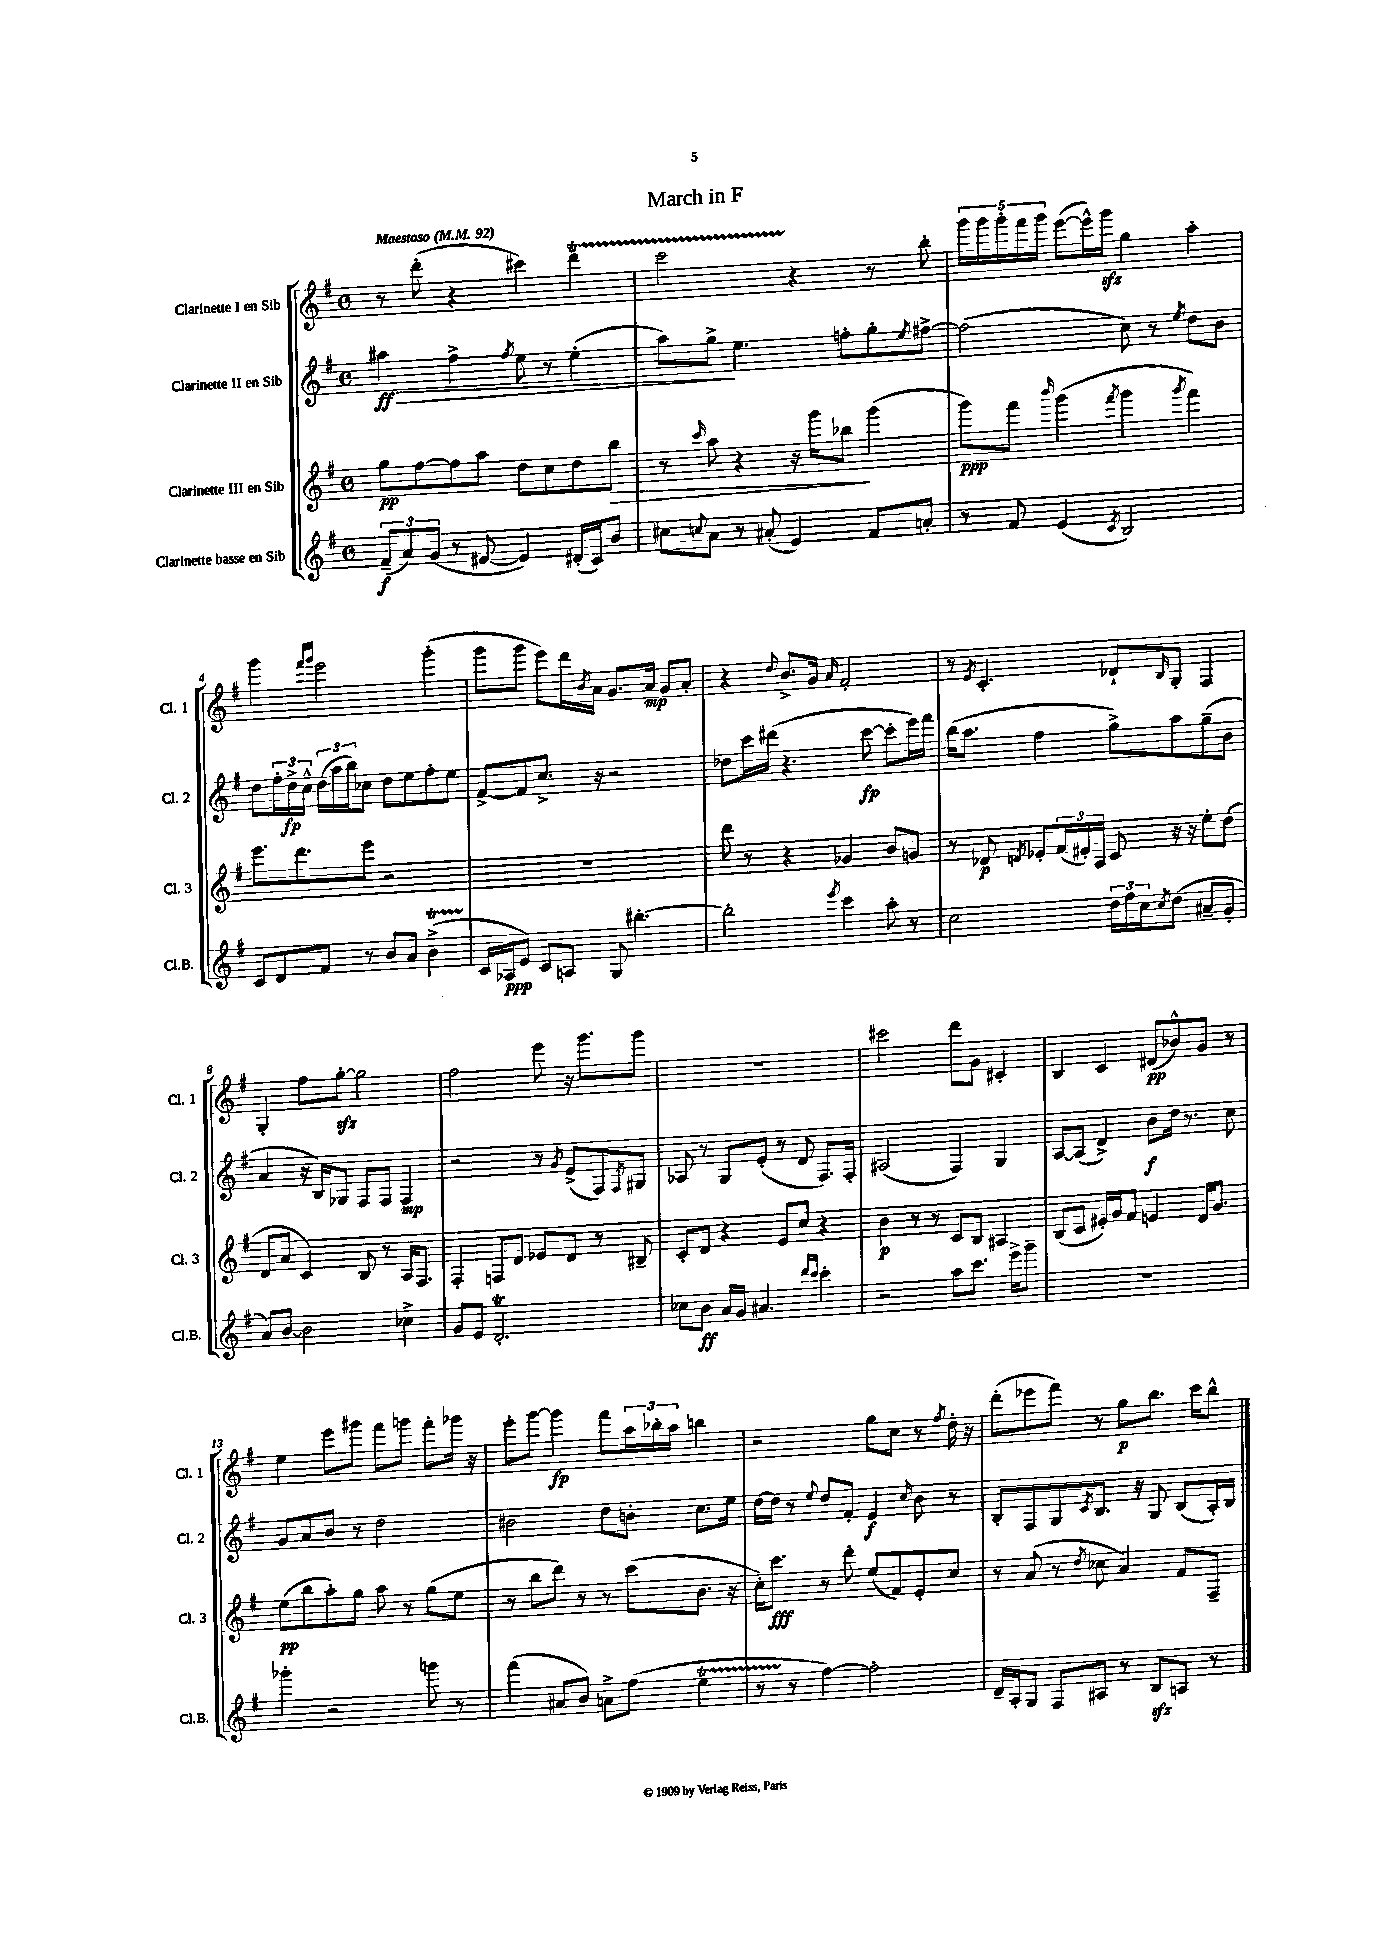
\header { title = "March in F" }
<<
\new StaffGroup <<
\new Staff = "s0" \with { instrumentName = "Clarinette I en Sib" shortInstrumentName = "Cl. 1" } {
    \clef treble \key g \major \defaultTimeSignature \time 4/4 \tempo "Maestoso" 4 = 92
    r8 d'''8-.( r4 cis'''4) d'''4\startTrillSpan |
    c'''2 r4\stopTrillSpan r8 b''8-. |
    \tuplet 5/4 { g'''16 g'''16 g'''16-. fis'''16 g'''16 } e'''8~( e'''16-^) g'''16\sfz g''4 a''4-. |
    g'''4 \grace { fis'''16 g'''16 } e'''2 g'''4-.( |
    g'''8 g'''8 e'''8) d'''16 \acciaccatura { b'8 } a'16 g'8. a'16\mp g'8 a'8-. |
    r4 \appoggiatura { d''8 } b'8.-> g'16 \grace { a'16 } fis'2-. |
    r8 \acciaccatura { e'8 } c'4.-. des'8-! \grace { b16 } g8-. fis4 |
    g4-. fis''8 g''8~-.\sfz g''2 |
    fis''2 e'''8 r16 g'''8. g'''8 |
    R1 |
    cis'''2 d'''8 g'8 cis'4-. |
    b4 c'4 dis'8\pp( bes'8-^) g'8 r8 |
    e''4 e'''8 gis'''8 fis'''8 g'''8 fis'''8-. ges'''16 r16 |
    e'''8-. g'''8~ g'''4\fp fis'''8 \tuplet 3/2 { a''16 bes''16-. a''16 } b''4 |
    r2 g''8 c''8 r8 \acciaccatura { fis''8 } d''16-. r16 |
    d'''8-.( ees'''8 fis'''8) r8 g''8\p b''8. c'''16 b''8-^ \bar "|." |
}
\new Staff = "s1" \with { instrumentName = "Clarinette II en Sib" shortInstrumentName = "Cl. 2" } {
    \clef treble \key g \major \defaultTimeSignature \time 4/4
    ais''4\ff\> fis''4-> \acciaccatura { fis''8 } e''8 r8 e''4-.( |
    a''8) g''8->\! e''4. f''8-. g''8-. \acciaccatura { e''8 } fis''8~-> |
    fis''2( c''8) r8 \acciaccatura { e''8 } d''8 b'8 |
    d''8 \tuplet 3/2 { fis''16-. d''16->\fp c''16-^ } \tuplet 3/2 { d''16( a''16 b''16) } ces''8 d''8 e''8 fis''8-. e''8 |
    fis'8~-> fis'8 c''8.-> r16 r2 |
    des''8 c'''16 dis'''16( r4. c'''8~\fp c'''8-. e'''16) fis'''16 |
    b''16( a''8. fis''4 g''8->) a''8 g''8--( b'8 |
    a'4 r16 b16) ges8 fis8 fis8 fis4\mp |
    r2 r8 \acciaccatura { g'8 } e'8->( fis8) \acciaccatura { fis8 } gis8 |
    aes8 r8 g8 e'8-.( r8 d'8 fis8.) fis16-. |
    ais2( fis4) g4 |
    a8~ a8( d'4->) b'8\f d''16 r8. c''8 |
    g'8 a'8 b'8 r8 d''2 |
    bis'2 d''8 b'8-. c''8. e''16 |
    d''16~ d''16 r8 \appoggiatura { e''8 } d''8 fis'8-. e'4\f \grace { c''16 } b'8 r8 |
    b8-. fis8 g8 \acciaccatura { c'8 } b8. r16 g8 b8( a16-.) b16 \bar "|." |
}
\new Staff = "s2" \with { instrumentName = "Clarinette III en Sib" shortInstrumentName = "Cl. 3" } {
    \clef treble \key g \major \defaultTimeSignature \time 4/4
    g''8\pp fis''8~ fis''8 a''8 d''8 c''8 d''8 b''8\> |
    r8 \grace { c'''16 } a''8 r4 r16 g'''16 bes''8\! g'''4( |
    g'''8\ppp) fis'''8 \grace { b'''16 } g'''4( \acciaccatura { fis'''8 } g'''4 \acciaccatura { g'''8 } fis'''4) |
    e'''8. d'''8. e'''8 r2 |
    R1 |
    d'''8 r8 r4 ges'4 b'8 g'8 |
    r8 des'8\p \acciaccatura { d'8 } ees'8-. \tuplet 3/2 { fis'16( eis'16-.) a16 } c'8 r16 r16 e''8-. d''8( |
    d'8 a'8 c'4) b8 r8 a16 fis8. |
    fis4-. f8 d'8 ees'8 d'8 r8 bis8-- |
    c'8-. d'8 r4 e'8 c''8 r4 |
    b'4\p r8 r8 c'8 b8 ais4 |
    b8( c'8 eis'16-.) g'16 fis'8 e'4 d'16 g'8. |
    e''8\pp( b''8 a''8-.) g''8 a''8 r8 g''8( e''8 |
    r8 b''8 d'''8) r8 r8 c'''8( b'8. r16 |
    c''16-.) c'''8.\fff r8 d'''8-. e''8( fis'8) e'8-. c''8 |
    r8 a'8( r8 \acciaccatura { d''8 } ces''8 a'4) fis'8 fis8-- \bar "|." |
}
\new Staff = "s3" \with { instrumentName = "Clarinette basse en Sib" shortInstrumentName = "Cl.B." } {
    \clef treble \key g \major \defaultTimeSignature \time 4/4
    \tuplet 3/2 { fis'8--\f( a'8) g'8( } r8 eis'8~ eis'4) dis'16-.( c'16) b'8 |
    cis''8 \appoggiatura { c''8 } a'8 r8 ais'8-.( e'4) fis'8 a'8-. |
    r8 fis'8 e'4( \acciaccatura { c'8 } b2) |
    c'8 d'8 fis'8 r8 b'8 a'8 b'4->\startTrillSpan( |
    c'16\stopTrillSpan aes16\ppp e'8) c'8 a8 g8 bis''4.~-. |
    bis''2-. \acciaccatura { e'''8 } c'''4 a''8-. r8 |
    c''2 \tuplet 3/2 { d''16 fis''16 c''16 } \acciaccatura { c''8 } d''8( ais'8-- g'8-. |
    a'8) b'8~ b'2 ces''4-> |
    g'8 e'8 d'2.-.\trill |
    ces''8 b'8\ff a'16 g'16 ais'4. \grace { d'''16 c'''16 } c'''4-. |
    r2 a''8 c'''8. e'''16-> g'''8-- |
    R1 |
    ges'''4-. r2 g'''8 r8 |
    fis'''4( ais'8 b'8) a'8-> fis''8( e''4\startTrillSpan |
    r8 r8\stopTrillSpan fis''4~) fis''2-. |
    d'16-- a16-. g8 fis8 ais8 r8 b8\sfz a8 r8 \bar "|." |
}
>>
>>
